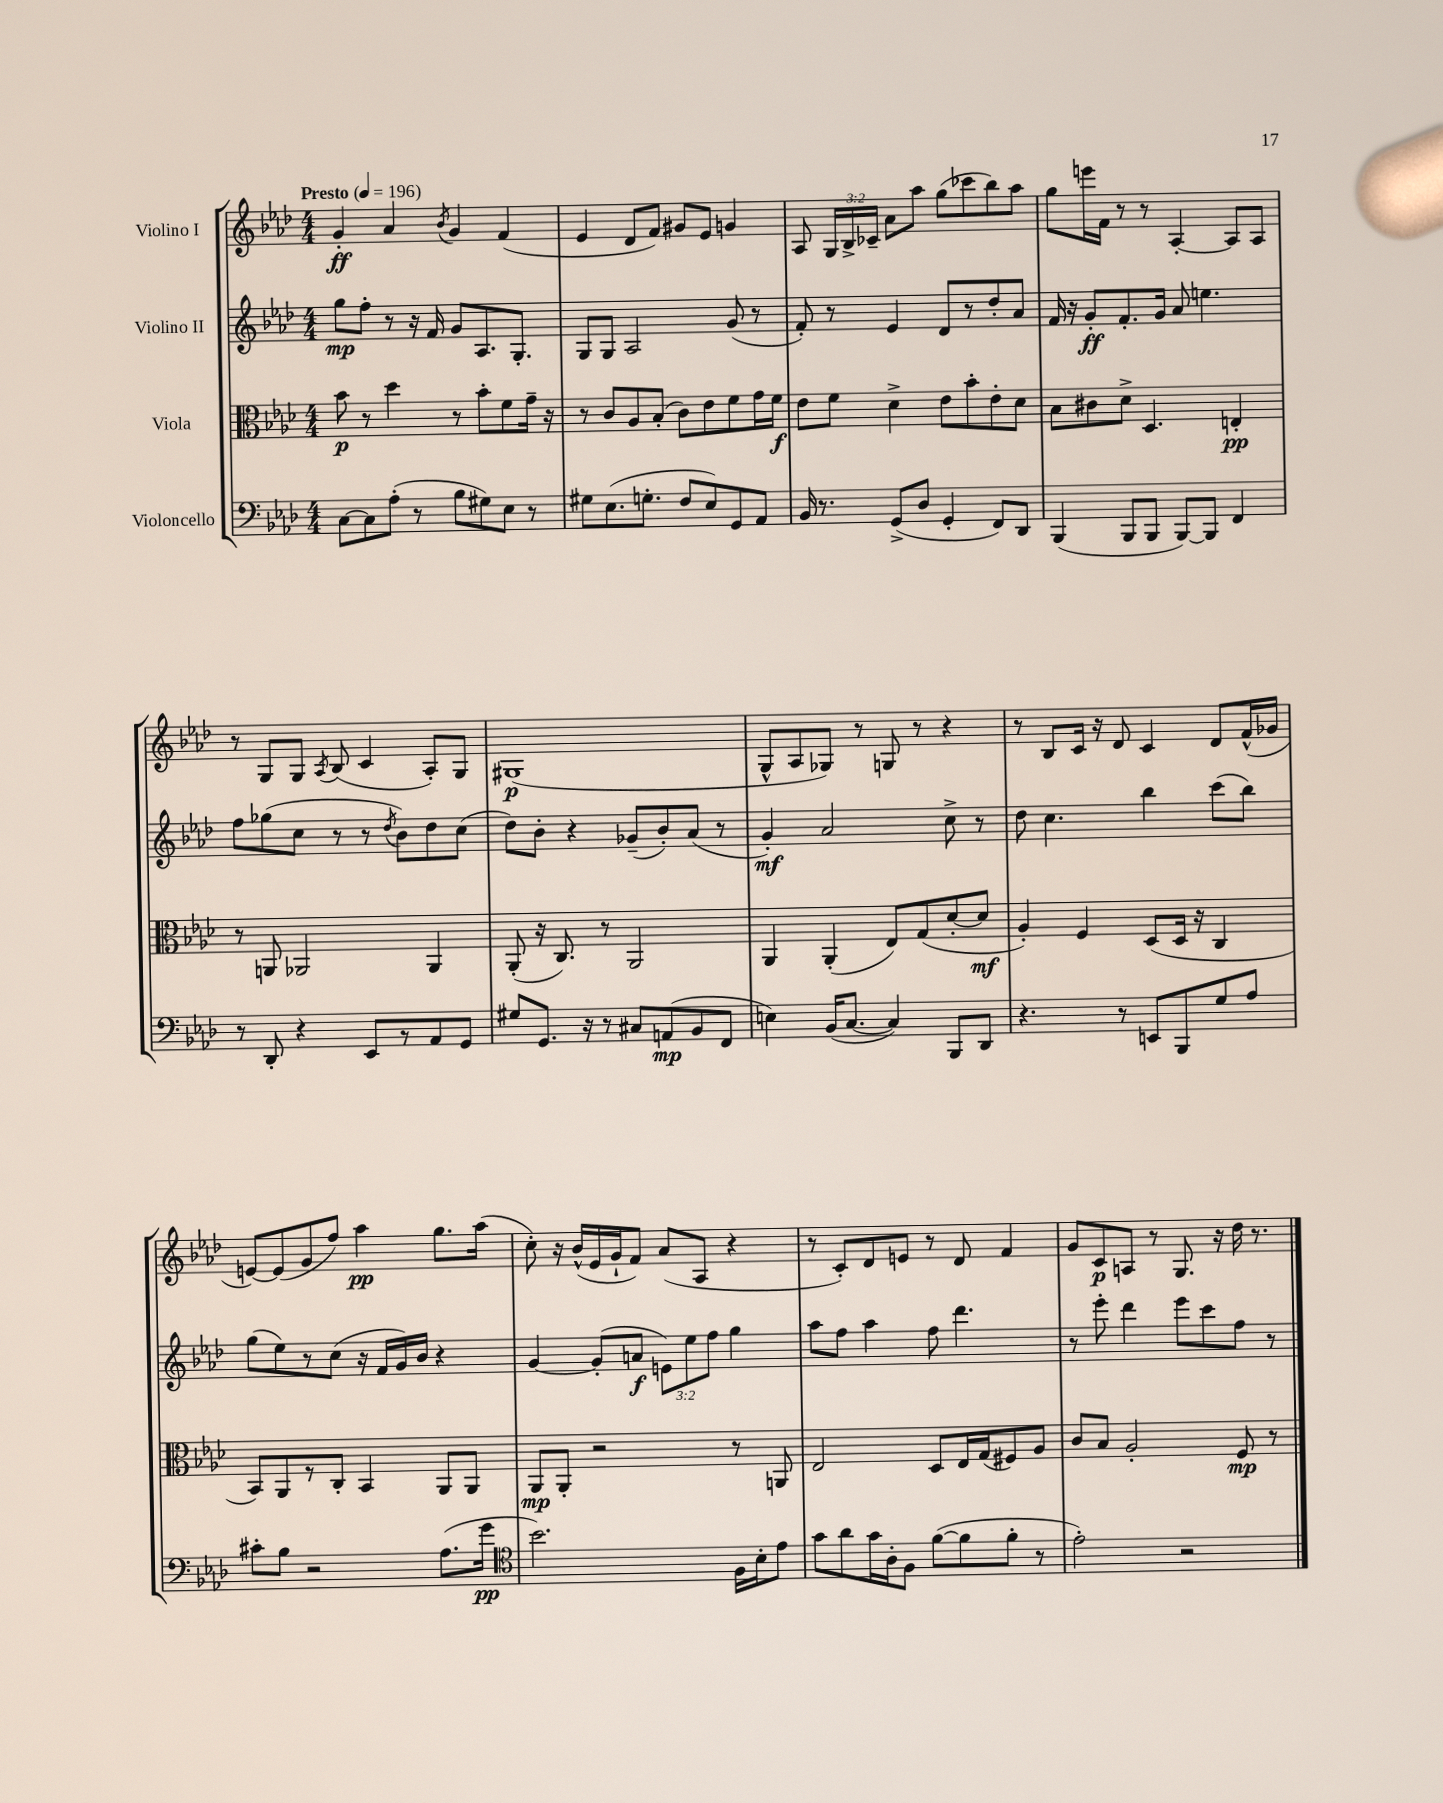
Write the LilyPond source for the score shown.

<<
\new StaffGroup <<
\new Staff = "s0" \with { instrumentName = "Violino I" } {
    \clef treble \key aes \major \numericTimeSignature \time 4/4 \override Staff.TupletNumber.text = #tuplet-number::calc-fraction-text \tempo "Presto" 4 = 196
    \autoBeamOff g'4-.\ff aes'4 \acciaccatura { bes'8 } g'4 f'4( |
    ees'4 des'8[ f'8]) gis'8[ ees'8] g'4 |
    aes8 \tuplet 3/2 { g16[ bes16-> ces'16]-- } aes'8[ aes''8] g''8[( ces'''8 bes''8) aes''8] |
    g''8[ e'''16 f'16] r8 r8 aes4~-. aes8[ aes8] |
    r8 g8[ g8] \acciaccatura { aes8 } bes8( c'4 aes8[-.) g8] |
    gis1\p( |
    g8[-^ aes8 ges8]) r8 g8 r8 r4 |
    r8 bes8[ c'16] r16 des'8 c'4 des'8[ f'16-^( ges'16] |
    e'8[~) e'8( g'8 f''8]) aes''4\pp g''8.[ aes''16]( |
    c''8-.) r16 bes'16[-^( ees'16 g'16-! f'8]) aes'8[( aes8] r4 |
    r8 c'8[-.) des'8 e'8] r8 des'8 f'4 |
    g'8[ c'8\p a8] r8 g8. r16 des''16 r8. \bar "|." |
}
\new Staff = "s1" \with { instrumentName = "Violino II" } {
    \clef treble \key aes \major \numericTimeSignature \time 4/4 \override Staff.TupletNumber.text = #tuplet-number::calc-fraction-text
    \autoBeamOff g''8[\mp f''8]-. r8 r16 f'16 g'8[ aes8. g8.]-. |
    g8[ g8] aes2 g'8( r8 |
    f'8-.) r8 ees'4 des'8[ r8 des''8-. aes'8] |
    f'16 r16 g'8[-.\ff f'8.-. g'16] aes'8 e''4. |
    f''8[ ges''8( c''8] r8 r8 \acciaccatura { des''8 } bes'8[) des''8 c''8]( |
    des''8[) bes'8]-. r4 ges'8[--( bes'8-.) aes'8]( r8 |
    g'4-.\mf) aes'2 c''8-> r8 |
    des''8 c''4. bes''4 c'''8[( bes''8]) |
    g''8[( ees''8) r8 c''8]( r16 f'16[ g'16) bes'16] r4 |
    g'4~ g'8[-.( a'8]\f \tuplet 3/2 { e'8[) ees''8 f''8] } g''4 |
    aes''8[ f''8] aes''4 f''8 des'''4. |
    r8 ees'''8-. des'''4 ees'''8[ c'''8 f''8] r8 \bar "|." |
}
\new Staff = "s2" \with { instrumentName = "Viola" } {
    \clef alto \key aes \major \numericTimeSignature \time 4/4
    \autoBeamOff bes'8\p r8 des''4 r8 bes'8[-. f'8 g'16]-- r16 |
    r8 c'8[ aes8 bes8]-.( c'8[) ees'8 f'8 g'16 f'16]\f |
    ees'8[ f'8] des'4-> ees'8[ bes'8-. ees'8-. des'8] |
    bes8[ cis'8 des'8]-> des4. e4-.\pp |
    r8 a,8 aes,2 aes,4 |
    aes,8-.( r16 c8.) r8 aes,2 |
    aes,4 aes,4-.( ees8[) g8( des'8~-. des'8]\mf |
    aes4-.) f4 des8[( des16] r16 c4 |
    bes,8[) aes,8 r8 c8]-. bes,4 aes,8[ aes,8] |
    aes,8[\mp aes,8]-. r2 r8 a,8 |
    ees2 des8[ ees16 g16( fis8) aes8] |
    c'8[ bes8] aes2-. f8\mp r8 \bar "|." |
}
\new Staff = "s3" \with { instrumentName = "Violoncello" } {
    \clef bass \key aes \major \numericTimeSignature \time 4/4
    \autoBeamOff c8[~ c8 aes8]-.( r8 bes8[ gis8) ees8] r8 |
    gis8[ ees8.( g8.]-. f8[ ees8) g,8 aes,8] |
    bes,16 r8. g,8[->( des8] g,4-. f,8[) des,8] |
    bes,,4( bes,,8[ bes,,8] bes,,8[~) bes,,8] f,4 |
    r8 des,8-. r4 ees,8[ r8 aes,8 g,8] |
    gis8[ g,8.] r16 r8 cis8[ a,8\mp( bes,8 f,8] |
    e4) bes,16[( c8.]~ c4) bes,,8[ des,8] |
    r4. r8 e,8[ bes,,8 g8 aes8] |
    cis'8[-. bes8] r2 aes8.[( g'16]\pp |
    \clef tenor bes'2.) f16[ bes16-. ees'8] |
    g'8[ aes'8 g'16 aes16-. f8] f'8[~( f'8 f'8]-. r8 |
    ees'2-.) r2 \bar "|." |
}
>>
>>
\layout { \context { \Score \remove "Bar_number_engraver" } }
